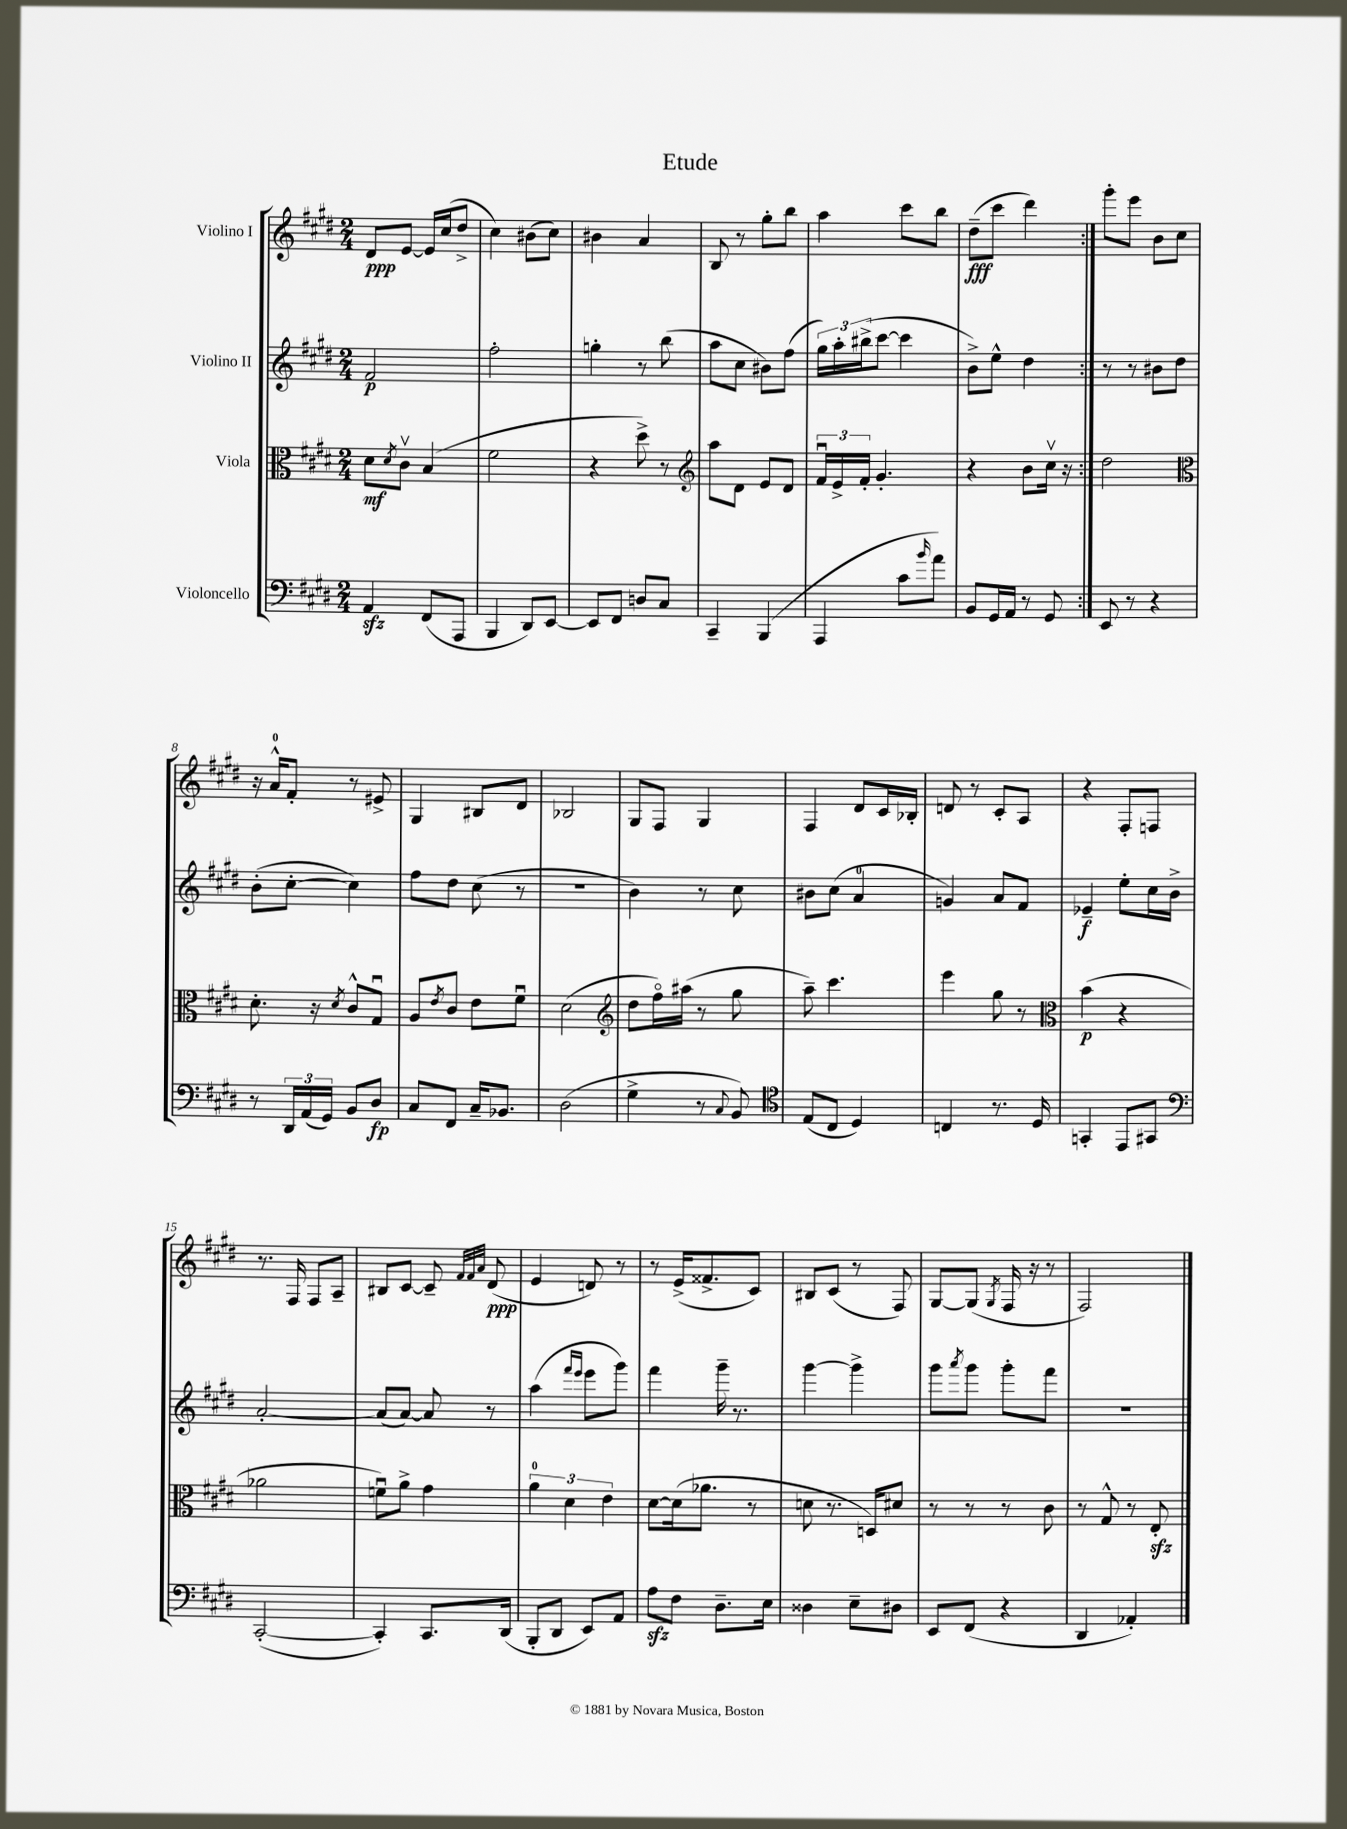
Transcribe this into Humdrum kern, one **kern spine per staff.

**kern	**kern	**kern	**kern
*staff4	*staff3	*staff2	*staff1
*clefF4	*clefC3	*clefG2	*clefG2
*k[f#c#g#d#]	*k[f#c#g#d#]	*k[f#c#g#d#]	*k[f#c#g#d#]
*M2/4	*M2/4	*M2/4	*M2/4
4AA	8d#	2f#	8d#
.	8qd#	.	.
.	8c#v	.	[8e
(8FF#	(4B	.	16e]
.	.	.	(16cc#
8AAA	.	.	8dd#^
=	=	=	=
4BBB	2f#	2ff#'	4cc#)
8DD#)	.	.	(8b#
[8EE	.	.	8cc#)
=	=	=	=
8EE]	4r	4gg'	4b#
8FF#	.	.	.
8D	8dd#^)	8r	4a
8C#	8r	(8bb	.
=	=	=	=
*	*clefG2	*	*
4CC#~	8aa	8aa	8B
.	8d#	8cc#	8r
(4BBB	8e	8b#)	8gg#'
.	8d#	(8ff#	8bb
=	=	=	=
4AAA	24f#u	24gg#)	4aa
.	24e^	24aa'	.
.	24f#'	(24bb#^	.
.	4.g#'	[8ccc#	.
8c#	.	4ccc#]	8ccc#
16qqb	.	.	.
8a)	.	.	8bb
=	=	=	=
8BB	4r	8b^)	(8dd#~
16GG#	.	8ee^^	8ccc#
16AA	.	.	.
8r	8b	4dd#	4ddd#)
8GG#	16cc#v	.	.
.	16r	.	.
=:|!	=:|!	=:|!	=:|!
8EE	2dd#	8r	8ggg#'
8r	.	8r	8eee
4r	.	8b#	8b
.	.	8dd#	8cc#
=	=	=	=
*	*clefC3	*	*
8r	8.d#'	(8b'	16r
.	.	.	16a^^
24DD#	.	[8cc#'	8f#'
(24AA	.	.	.
.	16r	.	.
24GG#)	.	.	.
.	8qd#	.	.
8BB	8c#^^	4cc#])	8r
8D#	8G#u	.	8e#^
=	=	=	=
8C#	8A	8ff#	4G#
.	8qe	.	.
8FF#	8c#	8dd#	.
16C#~	8e	(8cc#	8B#
8.BB-	.	.	.
.	8f#u	8r	8d#
=	=	=	=
(2D#	(2d#	2r	2B-
=	=	=	=
*	*clefG2	*	*
4G#^	8dd#	4b)	8G#
.	16ff#o)	.	8F#
.	(16aa#	.	.
8r	8r	8r	4G#
8qqC#	.	.	.
8BB)	8gg#	8cc#	.
=	=	=	=
*clefC4	*	*	*
(8E	8aa~)	8b#	4F#
8C#	4.ccc#	(8cc#	.
4D#)	.	4a	8d#
.	.	.	16c#
.	.	.	16B-'
=	=	=	=
4C	4eee	4g)	8d
.	.	.	8r
8.r	8gg#	8a	8c#'
.	8r	8f#	8A
16D#	.	.	.
=	=	=	=
*	*clefC3	*	*
4GG'	(4b	4e-~	4r
8EE	4r	8ee'	8F#'
8GG#	.	16cc#	8F
.	.	16b^	.
=	=	=	=
*clefF4	*	*	*
([2CC#'	2a-	[2a'	8.r
.	.	.	16F#
.	.	.	8F#
.	.	.	8A~
=	=	=	=
4CC#'])	8fu)	(8a]	8B#
.	8a^	[8a)	[8c#
8.CC#	4g#	8a]	8c#~]
.	.	.	32qqf#
.	.	.	32qqf#
.	.	.	32qqa
.	.	8r	(8d#
(16DD#	.	.	.
=	=	=	=
8BBB'	6a	(4aa	4e
8DD#	.	.	.
.	6d#	.	.
.	.	16qqfff#	.
.	.	16qqeee	.
8EE)	.	8eee	8d)
.	6e	.	.
8AA	.	8ggg#)	8r
=	=	=	=
8A	[8d#	4fff#	8r
8F#	(16d#]	.	(16e^
.	8.a-	.	8.f##^
8.D#~	.	16ggg#~	.
.	.	8.r	.
.	8r	.	8c#)
16E	.	.	.
=	=	=	=
4D##	8d	[4ggg#	8B#
.	8.r	.	(8c#
8E~	.	4ggg#^]	8r
.	16D)	.	.
8D#	8d#	.	8F#)
=	=	=	=
8EE	8r	8ggg#	[8G#
.	.	8qaaa	.
(8FF#	8r	8ggg#	(8G#]
.	.	.	8qG#
4r	8r	8ggg#'	16F#
.	.	.	16r
.	8c#	8fff#	8r
=	=	=	=
4DD#	8r	2r	2F#)
.	8G#^^	.	.
4AA-')	8r	.	.
.	8E'	.	.
==	==	==	==
*-	*-	*-	*-
